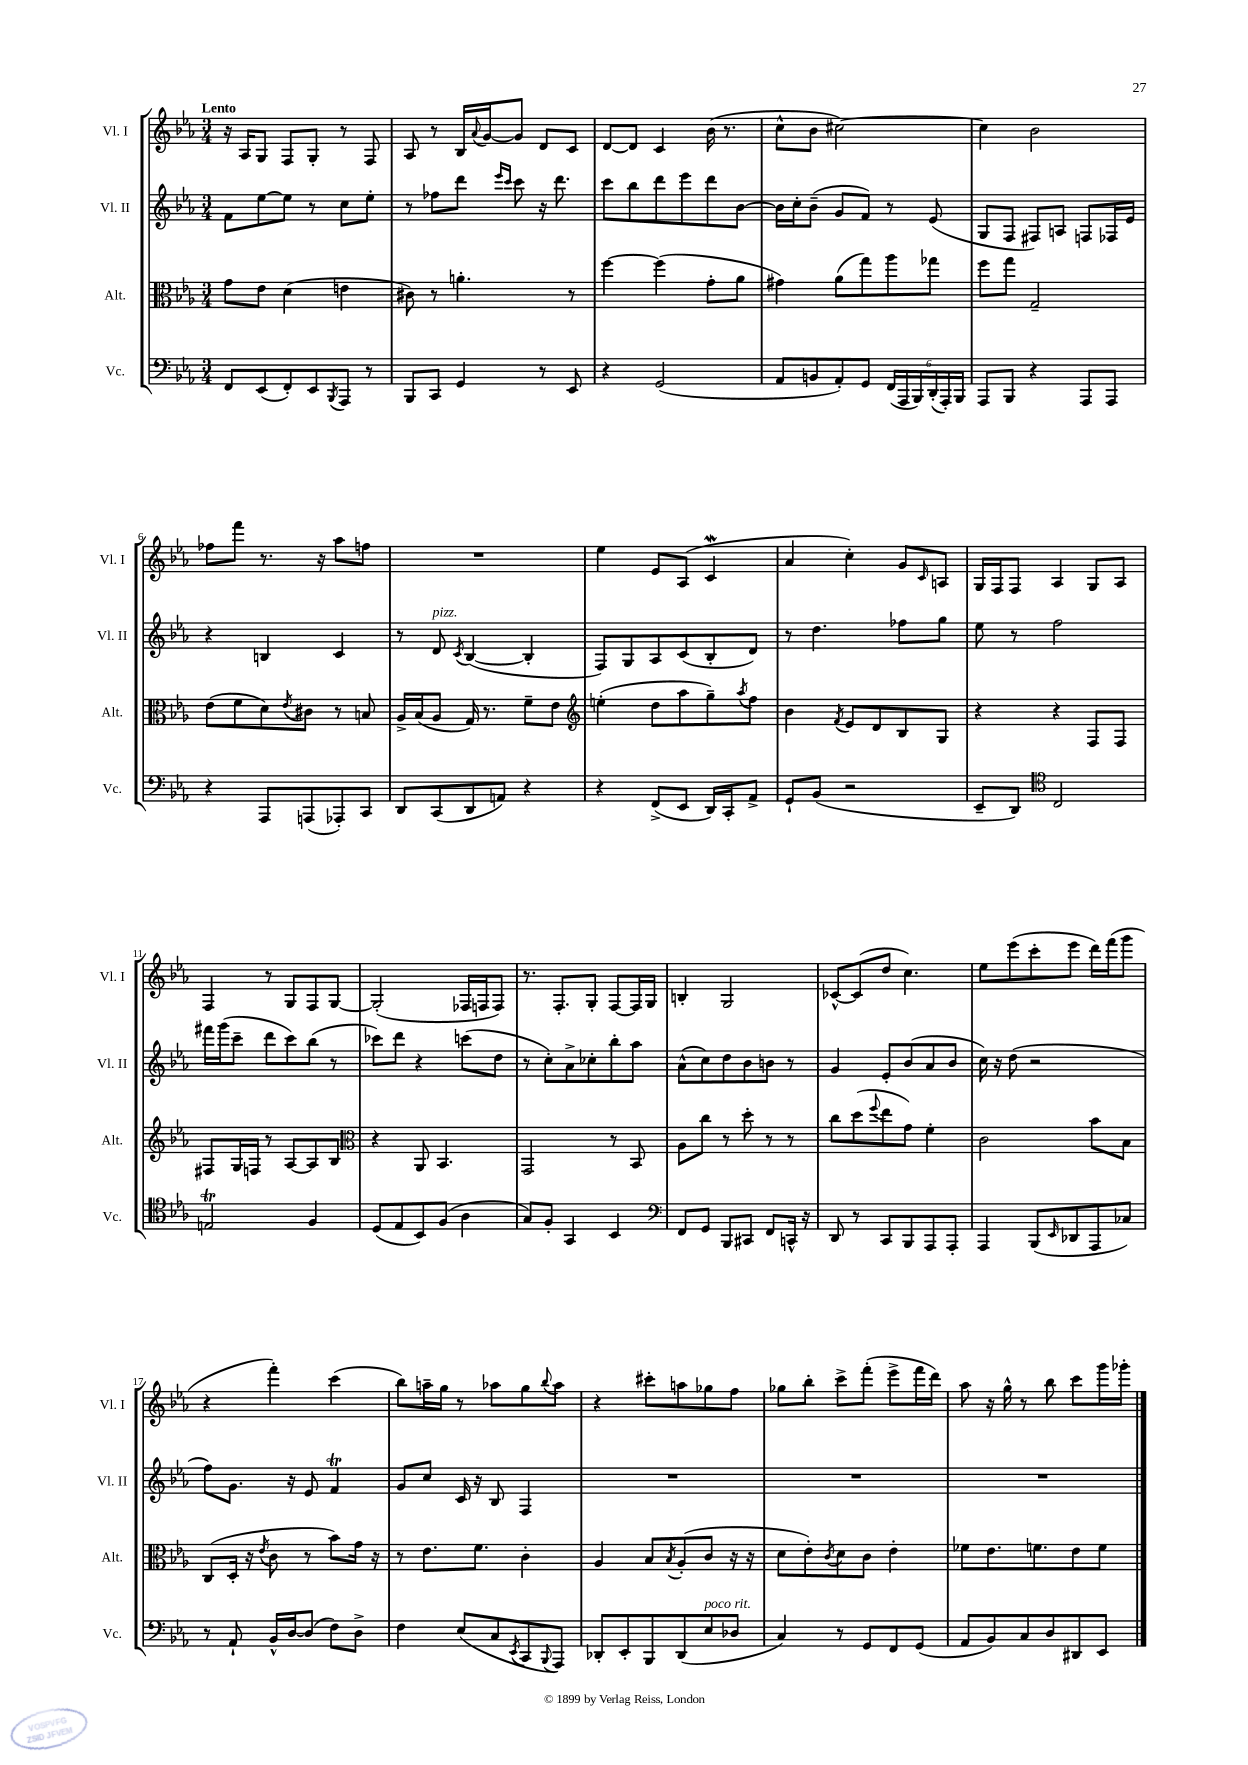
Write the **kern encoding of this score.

**kern	**kern	**kern	**kern
*part4	*part3	*part2	*part1
*staff4	*staff3	*staff2	*staff1
*I"Vc.	*I"Alt.	*I"Vl. II	*I"Vl. I
*I'Vc.	*I'Alt.	*I'Vl. II	*I'Vl. I
*clefF4	*clefC3	*clefG2	*clefG2
*k[b-e-a-]	*k[b-e-a-]	*k[b-e-a-]	*k[b-e-a-]
*M3/4	*M3/4	*M3/4	*M3/4
=1	=1	=1	=1
!	!	!	!LO:TX:a:B:t=Lento
8FF/L	8g\L	8f\L	16r
.	.	.	16A-/KL
(8EE-/	8e-\J	[8ee-\	8G/J
8FF'/)	(4d\	8ee-\J]	8F/L
8EE-/	.	8r	8G'/J
8qBBB-/	.	.	.
8AAA-/J	4en\	8cc\L	8r
8r	.	8ee-'\J	8F/
=2	=2	=2	=2
8BBB-/L	8c#X\)	8r	8A-/
8CC/J	8r	8ff-X\L	8r
4GG/	4.an'\	8ddd\J	16B-/LL
.	.	.	8qqa-/
.	.	.	[16g/J
.	.	16qqeee-/LL	.
.	.	16qqccc/JJ	.
.	.	8ccc\	8g/J]
8r	.	16r	8d/L
.	.	8.ddd\	.
8EE-/	8r	.	8c/J
=3	=3	=3	=3
4r	[4ff\	8ccc\L	[8d/L
.	.	8bb-\	8d/J]
(2GG/	(4ff\]	8ddd\	4c/
.	.	8eee-\	.
.	8g'\L	8ddd\	(16b-\
.	.	.	8.r
.	8a-\J	[8b-\J	.
=4	=4	=4	=4
8AA-/L	4g#X\)	16b-\LL]	8cc^^\L
.	.	16cc'\J	.
8BBn/	.	(8b-~\J	8b-\J
8AA-'/)	(8a-\L	8g/L	[2cc#X\)
8GG/J	8gg\)	8f/J)	.
(24FF/LL	8aa-\	8r	.
24AAA-/	.	.	.
24BBB-/)	.	.	.
(24DD'/	8gg-X\J	(8e-/	.
24AAA-'/)	.	.	.
24BBB-/JJ	.	.	.
=5	=5	=5	=5
8AAA-/L	8ff\L	8G/L	4cc#\]
8BBB-/J	8gg\J	8F/J	.
4r	2G~/	8F#X/L)	2b-\
.	.	8An/J	.
8AAA-/L	.	8Fn/L	.
8AAA-/J	.	16F-X/L	.
.	.	16e-/JJ	.
!!LO:LB:g=z
=6	=6	=6	=6
4r	(8e-\L	4r	8ff-X\L
.	8f\	.	8fff\J
8AAA-/L	8d\)	4Bn/	8.r
.	8qe-/	.	.
(8AAAn/	8c#X\J	.	.
.	.	.	16r
8AAA-X'/)	8r	4c/	8aa-\L
8CC/J	8Bn/	.	8ffn\J
=7	=7	=7	=7
8DD/L	16A-^/LL	8r	2.r
.	(16B-/J	.	.
!	!	!LO:TX:a:i:t=pizz.	!
(8CC/	8A-/J	8d/	.
.	.	8qc/	.
8DD/	16G/)	([4B-/	.
.	8.r	.	.
8AAn/J)	.	.	.
4r	8f~\L	4B-'/]	.
.	8e-\J	.	.
=8	=8	=8	=8
*	*clefG2	*	*
4r	(4een'\	8F/L)	4ee-\
.	.	8G/	.
(8FF^/L	8dd\L	8A-/	8e-/L
8EE-/J	8aa-\	(8c/	(8A-/J
16DD/LL)	8gg~\)	8B-'/	4cW/
16CC'/J	.	.	.
.	8qaa-/	.	.
8AA-^/J	8ff\J	8d/J)	.
=9	=9	=9	=9
8GG`/L	4b-\	8r	4a-/
(8BB-/J	.	4.dd\	.
.	8qf/	.	.
2r	8e-/L	.	4cc'\)
.	8d/	.	.
.	8B-/	8ff-X\L	8g/L
.	.	.	16qqc/
.	8G/J	8gg\J	8An/J
=10	=10	=10	=10
8EE-~/L	4r	8ee-\	16G/LL
.	.	.	16F/J
8DD/J)	.	8r	8F/J
*clefC4	*	*	*
2C/	4r	2ff\	4A-/
.	8F/L	.	8G/L
.	8F/J	.	8A-/J
!!LO:LB:g=z
=11	=11	=11	=11
2Ent/	8F#X/L	16fff#X\LL	4F/
.	.	(16ggg\J	.
.	16G/L	8ccc~\J	.
.	16Fn/JJ	.	.
.	8r	8ddd\L	8r
.	[8A-/L	8ccc\)	8G/L
4F/	8A-/]	(8bb-\J	8F/
.	8B-/J	8r	[8G/J
=12	=12	=12	=12
*	*clefC3	*	*
(8D/L	4r	8ccc-X\L)	(2G'/]
8E-/	.	8ddd\J	.
8BB-/)	8AA-/	4r	.
(8F/J	4.BB-/	.	.
4A-\	.	(8cccn\L	16F-X/LL
.	.	.	16Fn/J
.	.	8dd\J	8F/J)
=13	=13	=13	=13
8G/L)	2GG/	8r	8.r
8F'/J	.	8cc'\L)	.
.	.	.	8.F'/L
4GG/	.	8a-^\	.
.	.	8cc-X'\	8G'/J
4BB-/	8r	8bb-'\	[8F/L
.	8BB-/	8aa-\J	16F/L]
.	.	.	16G/JJ
=14	=14	=14	=14
*clefF4	*	*	*
8FF/L	8A-\L	(8a-^^\L	4Bn'/
8GG/J	8cc\J	8cc\)	.
8BBB-/L	8r	8dd\	2G/
8CC#X/J	8dd'\	8b-\	.
8FF/L	8r	8bn\J	.
16CCn^^/Jk	8r	8r	.
16r	.	.	.
=15	=15	=15	=15
8DD/	8cc\L	4g/	[8c-X^^/L
8r	(8dd\	.	(8c-/]
.	8qqff/	.	.
8CC/L	8ee-\	8e-'/L	8dd/J
8BBB-/	8g\J)	(8b-/	4.cc\)
8AAA-/	4f'\	8a-/	.
8AAA-'/J	.	8b-/J	.
=16	=16	=16	=16
4AAA-/	2c\	16cc\)	8ee-\L
.	.	16r	.
.	.	(8dd\	(8eee-\
(8BBB-/L	.	2r	8ccc'\
16qqEE-/	.	.	.
8DD-X/	.	.	8eee-\J
8AAA-/	8b-\L	.	16ddd\LL)
.	.	.	(16fff\J
8C-X/J)	8B-\J	.	8ggg\J
!!LO:LB:g=z
=17	=17	=17	=17
8r	(8C/L	8ff\L)	4r
8AA-`/	16D'/Jk	8.g\J	.
.	16r	.	.
.	8qe-/	.	.
16BB-^^/LL	8c\	.	4fff'\)
[16D/J	.	16r	.
(8D/J]	8r	8e-/	.
8F\L)	8b-\L)	4fT/	(4ccc\
8D^\J	16g\Jk	.	.
.	16r	.	.
=18	=18	=18	=18
4F\	8r	8g/L	8bb-\L)
.	8.e-\L	8cc/J	16aan~\L
.	.	.	16gg\JJ
(8E-/L	.	16c/	8r
.	8.f\J	16r	.
8C/	.	8B-/	8aa-X\L
8qEE-/	.	.	.
8CC/	4c'\	4F/	8gg\
8qqBBB-/	.	.	8qqbb-/
8AAA-/J)	.	.	8aa-\J
=19	=19	=19	=19
8DD-X'/L	4A-/	2.r	4r
8EE-'/	.	.	.
8BBB-/	8B-/L	.	8ccc#X'\L
.	8qB-/	.	.
(8DD-/	(8A-'/	.	8aan\
!LO:TX:a:i:t=poco rit.	!	!	!
8E-/	8c/J	.	8gg-X\
8D-X/J	16r	.	8ff\J
.	16r	.	.
=20	=20	=20	=20
4C/)	8d\L	2.r	8gg-X\L
.	8e-'\)	.	8bb-'\J
.	8qc/	.	.
8r	8d\	.	8ccc^\L
8GG/L	8c\J	.	(8fff'\J
8FF/	4e-'\	.	8eee-^\L
(8GG/J	.	.	16fff\L
.	.	.	16ddd\JJ)
=21	=21	=21	=21
8AA-/L	8f-X\L	2.r	8aa-\
8BB-/)	8.e-\	.	16r
.	.	.	16gg^^\
8C/	.	.	8r
.	8.fn\	.	.
8D/	.	.	8bb-\
8DD#X/	8e-\	.	8ccc\L
8EE-/J	8f\J	.	16ggg\L
.	.	.	16ggg-X'\JJ
==	==	==	==
*-	*-	*-	*-
